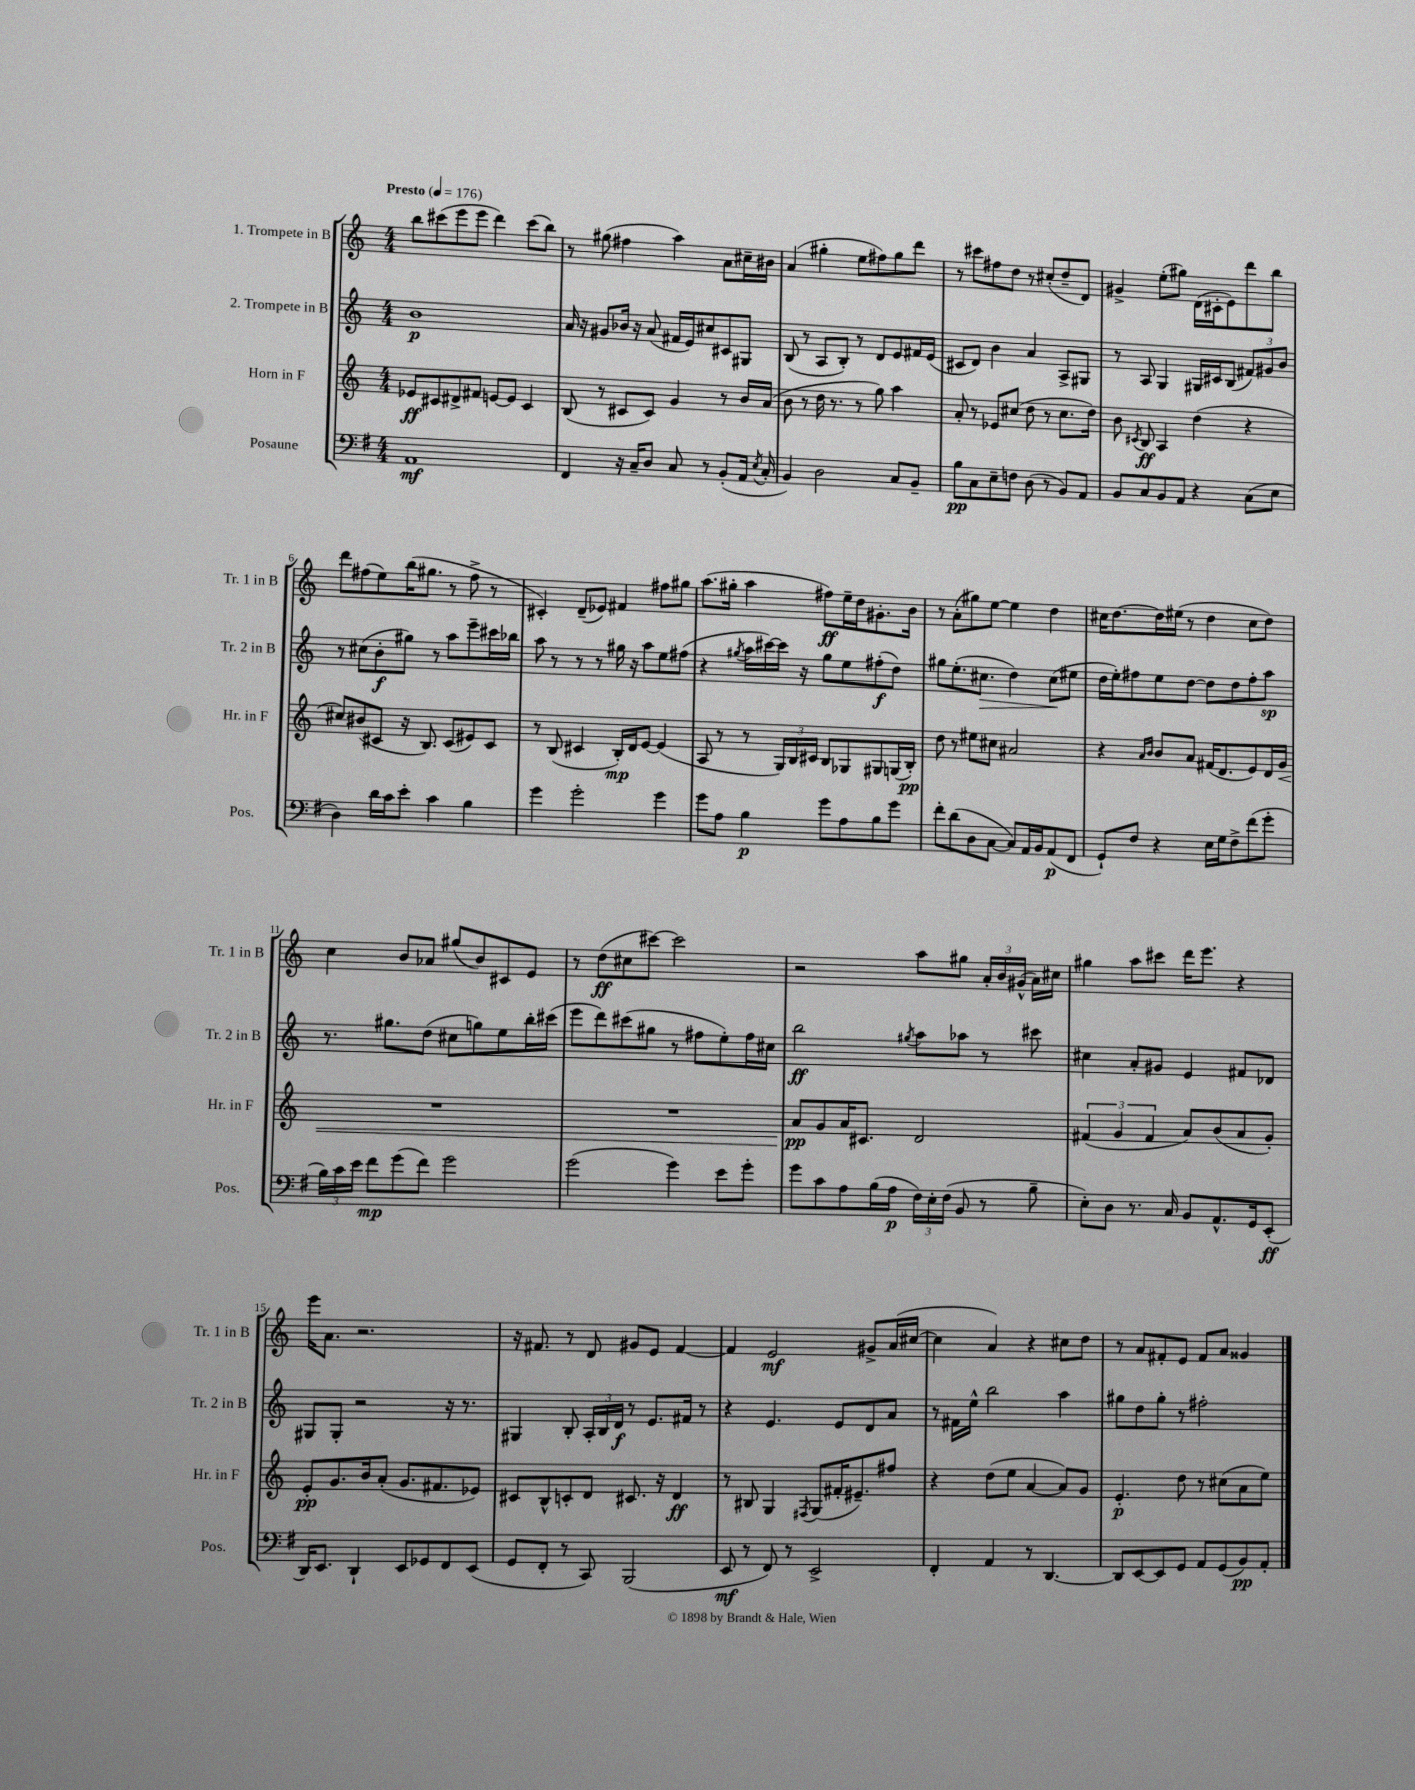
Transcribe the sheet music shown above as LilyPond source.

<<
\new StaffGroup <<
\new Staff = "s0" \with { instrumentName = "1. Trompete in B" shortInstrumentName = "Tr. 1 in B" } {
    \clef treble \key c \major \numericTimeSignature \time 4/4 \tempo "Presto" 4 = 176
    \autoBeamOff b''8[ cis'''8( e'''8 e'''8] d'''4) cis'''8[( b''8]) |
    r8 gis''8( fis''4 a''4) a'8[ cis''16-- bis'16] |
    a'4( gis''4-. e''8[ fis''8) gis''8 d'''8] |
    r8 cis'''8[ fis''8 d''8] r8 cis''8[-.( d''8-- d'8]) |
    gis'4-> e''8[-.( gis''8]) d'16[( cis'16-. e'8) d'''8 b''8] |
    d'''8[ fis''8( e''8) b''16( gis''8.] r8 fis''8-> r8 |
    cis'4-.) d'8[--( ees'8]) fis'4 fis''8[ gis''8] |
    a''8.[( gis''16]-. a''4 fis''8[\ff) e''16-- d''16 gis'8.-. b'16] |
    r8 a'8[-.( gis''8) e''8]~ e''4 d''4 |
    cis''16[ d''8.~ d''16 eis''16]( r8 d''4 cis''8[ d''8]) |
    c''4 b'8[ aes'8] gis''8[( b'8) cis'8 e'8] |
    r8 d''8[\ff( cis''8 cis'''8]~) cis'''2 |
    r2 a''8[ gis''8] \tuplet 3/2 { a'16[-. b'16 gis'16]-^( } a'16[) cis''16] |
    gis''4 a''8[ cis'''8] d'''16[ e'''8.] r4 |
    e'''16[ a'8.] r2. |
    r16 fis'8. r8 d'8 gis'8[ e'8] fis'4~ |
    fis'4 e'2\mf gis'8[-> a'16( cis''16]~ |
    cis''4 a'4) r4 cis''8[ d''8] |
    r8 a'8[ fis'8-. e'8] fis'8[ a'8] gisis'4 \bar "|." |
}
\new Staff = "s1" \with { instrumentName = "2. Trompete in B" shortInstrumentName = "Tr. 2 in B" } {
    \clef treble \key c \major \numericTimeSignature \time 4/4
    \autoBeamOff b'1\p |
    a'16 r16 gis'8[ bes'16] r16 a'8( fis'16[ e'16) cis''8 cis'8 gis8] |
    b8( r8 a8[ b8]-.) r8 d'8[ e'8 fis'16 e'16]( |
    cis'8[ d'8]) b'4 a'4 a8[-> gis8] |
    r8 a8 g4 gis16[ cis'16 b8]( \tuplet 3/2 { fis'8[) gis'8 b'8] } |
    r8 cis''8[( b'8-.\f gis''8]) r8 a''8[ e'''8-- cis'''16 bes''16] |
    a''8 r8 r8 r8 gis''16 r16 a''8[ e''8 fis''8]( |
    r4 \acciaccatura { gis''8 } a''16[ cis'''16~) cis'''16] r16 gis''8[ e''8 fis''8-.\f( d''8]) |
    gis''8[ e''8.-.( cis''8.]\> d''4) cis''8[\!( eis''8] |
    d''16[ e''16-.) fis''8 e''8 d''8]~ d''8[ d''8 fis''8-. a''8]\sp |
    r8. gis''8.[ d''8]( cis''8[ g''8) e''8 b''16-. cis'''16]( |
    e'''8[ d'''8) cis'''8( gis''8] r8 fis''8[ e''8-.) fis''16 cis''16] |
    b''2\ff \acciaccatura { gis''8 } a''8[ aes''8] r8 cis'''8 |
    cis''4 a'8[-. gis'8] e'4 fis'8[ des'8] |
    gis8[ gis8]-. r2 r16 r8. |
    gis4 b8-. \tuplet 3/2 { a16[-. b16 d'16]\f } r8 e'8.[ fis'16] r8 |
    r4 e'4. e'8[ d'8 a'8] |
    r8 fis'16[ e''16]-^ b''2 a''4 |
    gis''8[ d''8 gis''8]-. r8 fis''2-. \bar "|." |
}
\new Staff = "s2" \with { instrumentName = "Horn in F" shortInstrumentName = "Hr. in F" } {
    \clef treble \key c \major \numericTimeSignature \time 4/4
    \autoBeamOff ees'8[\ff cis'8 dis'8-> fis'8] e'8[~ e'8] cis'4 |
    b8( r8 cis'8[ cis'8]) g'4 r8 b'16[ a'16]( |
    b'8 r8 d''16 r8. r8 g''8) a''4 |
    a'8-. r8 ees'8[ cis''8]( d''8 r8 cis''8.[ d''16]) |
    b'8 \acciaccatura { cis'8 } b8\ff a4 d''4( r4 |
    cis''8[) bis'8( cis'8] r16 b8.) cis'8[( eis'8) cis'8] |
    r8 b8( cis'4 b16[-.\mp) d'16 e'8]~ e'4( |
    a8 r8 r8 \tuplet 3/2 { g16[) b16 cis'16] } b8[ ges8 gis8 g16( b16]-.\pp) |
    d''8 r8 eis''8[ cis''8] ais'2 |
    r4 \grace { a'16[ b'16] } b'8[ a'8] fis'16[( d'8. e'8) d'16 g'16]\< |
    R1 |
    R1 |
    a'8[\pp\! g'8 a'16 cis'8.] d'2 |
    \tuplet 3/2 { fis'4( g'4 fis'4 } a'8[) b'8( a'8 g'8]-.) |
    e'8[-.\pp g'8. b'16 a'8]-.( g'8.[ fis'8. ees'8]) |
    cis'8[ b8-^ c'8-. d'8] cis'8. r16 d'4\ff |
    r8 bis8 g4 \acciaccatura { fis8 } g8[( fis'16-. eis'8.--) fis''8] |
    r4 d''8[( e''8] a'4~ a'8[) g'8] |
    e'4.-.\p d''8 r8 cis''8[( a'8 e''8]) \bar "|." |
}
\new Staff = "s3" \with { instrumentName = "Posaune" shortInstrumentName = "Pos." } {
    \clef bass \key g \major \numericTimeSignature \time 4/4
    \autoBeamOff a,1\mf |
    fis,4 r16 c16[-- d8] c8 r8 b,8[-.( a,16] \acciaccatura { e8 } c16-. |
    b,4) d2 c8[ b,8]-- |
    b8[\pp c8 e8-- f8] d8( r8 b,8[) a,8] |
    b,8[ c8 b,8 a,8] r4 c8[( e8] |
    d4) d'16[ c'16 e'8]-. c'4 b4 |
    g'4 g'2-. g'4 |
    g'8[ a8] b4\p g'8[ a8 b8 g'8] |
    fis'8[-. d'8( d8 c8]~ c8[) a,16 b,16 a,8\p( fis,8] |
    g,8[-!) fis8] r4 e16[ g16 fis8-> fis'8( g'8]-. |
    \tuplet 3/2 { b16[) c'16 e'16] } fis'8[\mp g'8( fis'8]) g'2 |
    g'2( g'4) e'8[ g'8]-. |
    g'8[ c'8 a8 b16( a16]\p \tuplet 3/2 { fis16[) e16-. fis16]( } b,8 r8 b8-- |
    e8[-.) d8] r8. c16 b,8[ a,8.-^ g,16 e,8]-.\ff( |
    d,16[) e,8.] d,4-! e,8[ ges,8 fis,8 e,8]( |
    g,8[ fis,8]-. r8 c,8) b,,2( |
    e,8\mf r8 fis,8) r8 e,2-> |
    fis,4-. a,4 r8 d,4.~ |
    d,8[ e,8~ e,8 g,8] a,8[ g,8( b,8\pp) a,8]-. \bar "|." |
}
>>
>>
